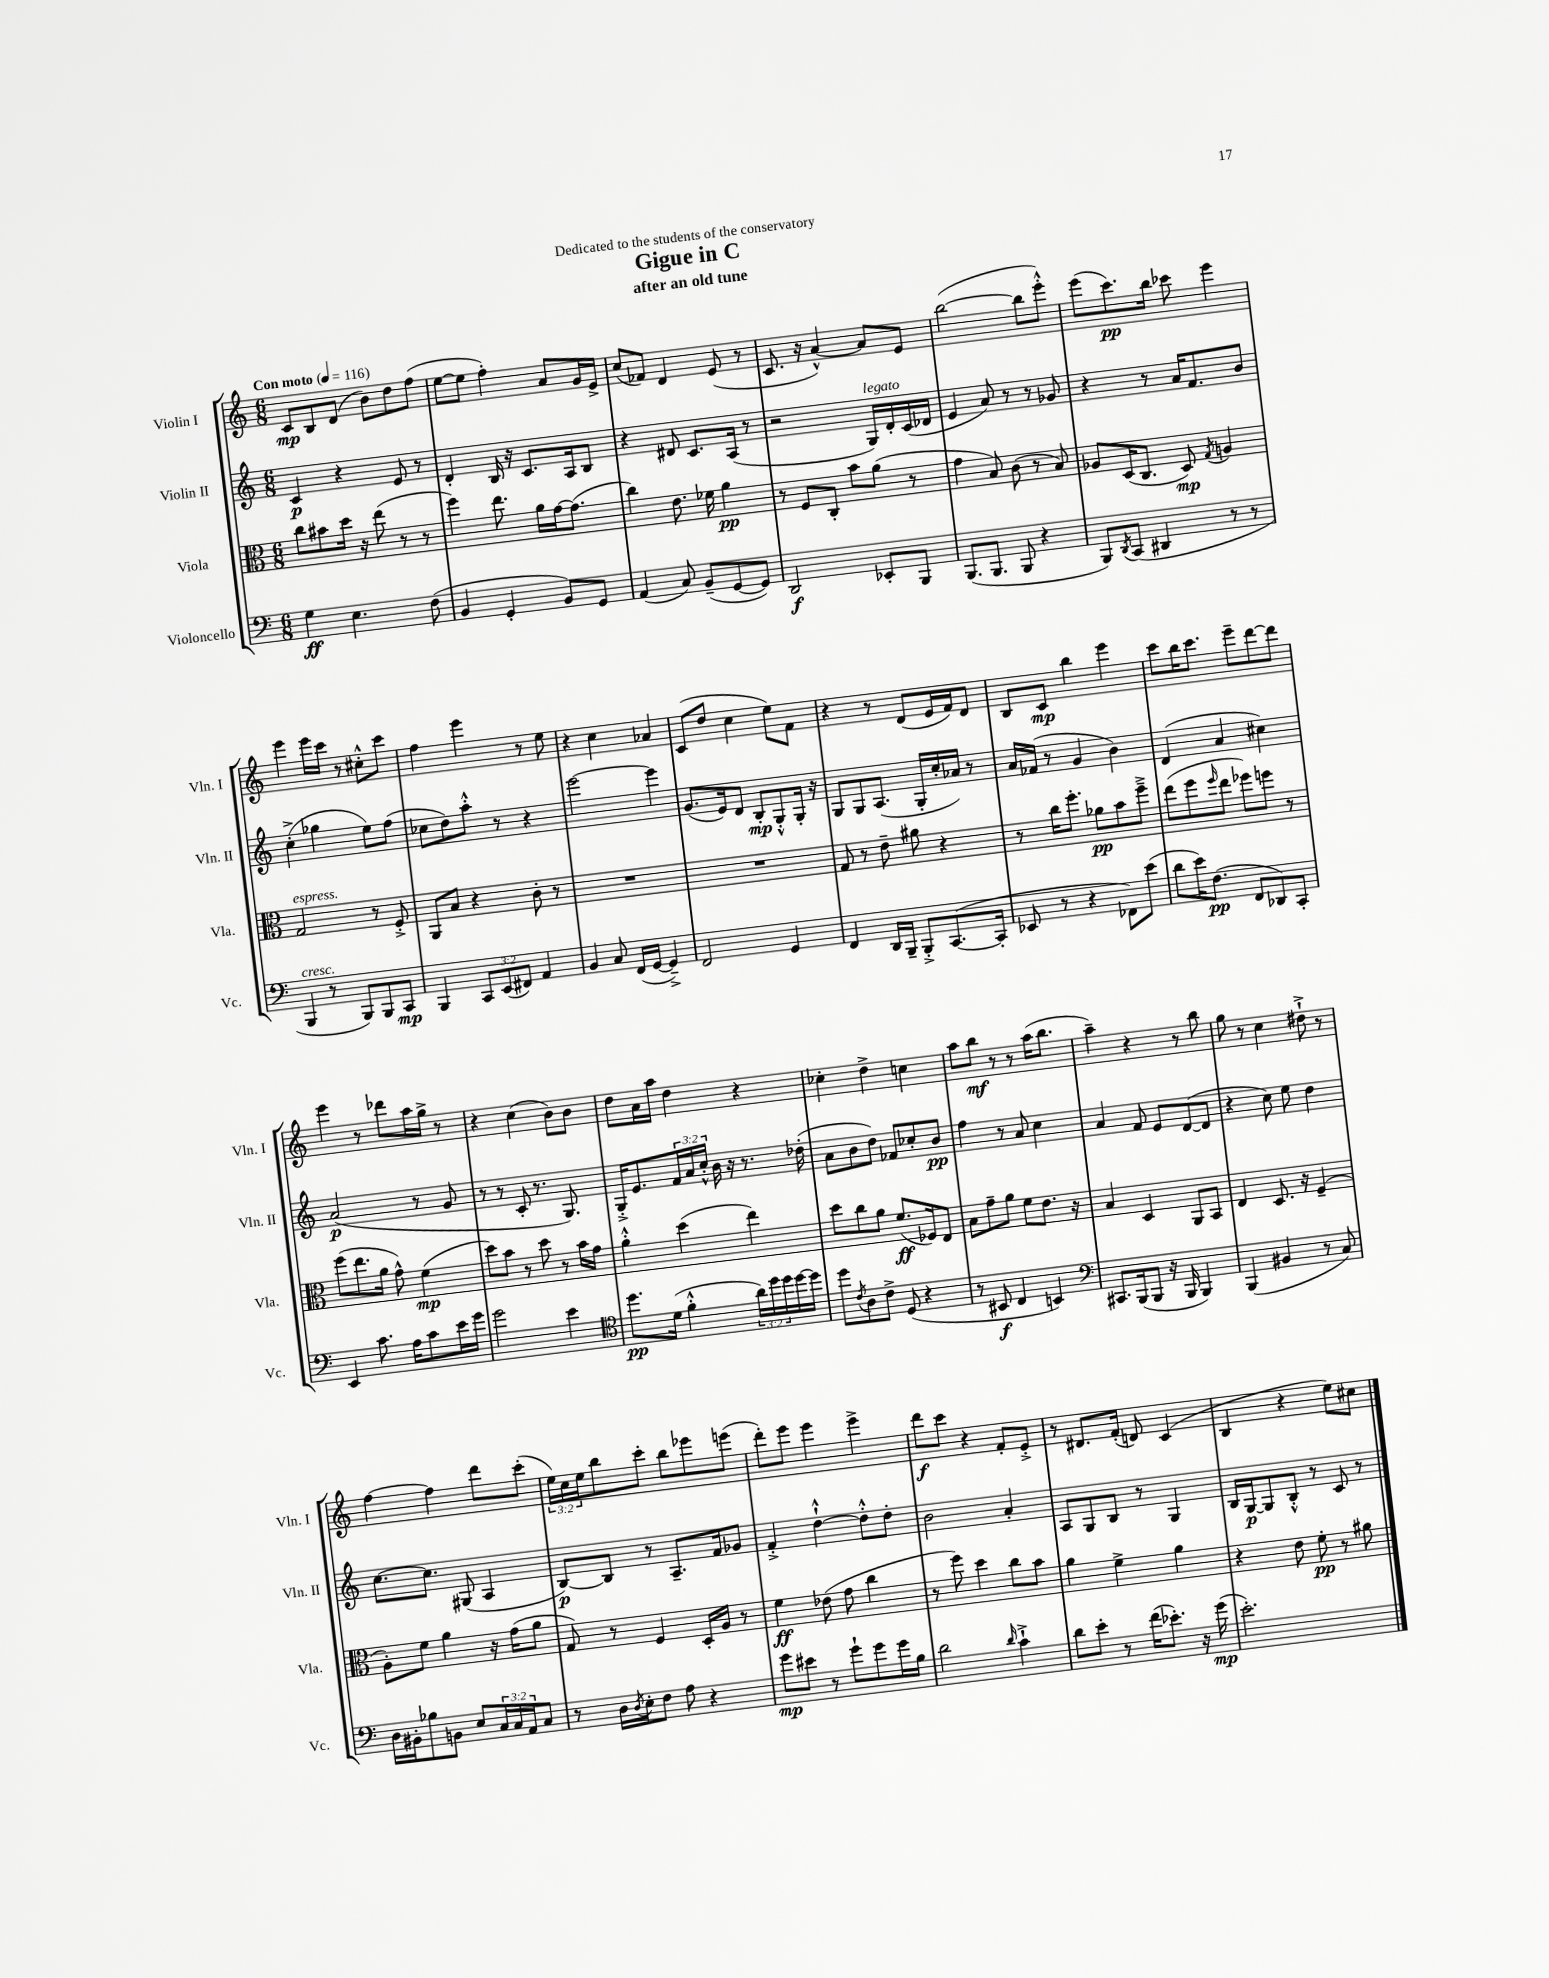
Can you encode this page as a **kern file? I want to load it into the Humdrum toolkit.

**kern	**kern	**kern	**kern
*staff4	*staff3	*staff2	*staff1
*clefF4	*clefC3	*clefG2	*clefG2
*k[]	*k[]	*k[]	*k[]
*M6/8	*M6/8	*M6/8	*M6/8
*MM116	*MM116	*MM116	*MM116
4G	8cc	4c	8c
.	8b#	.	8B
4.E	16dd	4r	(8d
.	16r	.	.
.	(8ee	.	8b)
.	8r	8e	8dd
(8F	8r	8r	(8ff
=	=	=	=
4BB	4ff)	4d'	[8ee
.	.	.	8ee]
4GG'	8.ee	16B	4ff')
.	.	16r	.
.	.	8.c	.
.	16a	.	.
8BB)	[16g	.	8a
.	(8.g]	16A	.
8GG	.	8B	16g
.	.	.	16e^
=	=	=	=
(4AA	4cc)	4r	(8cc
.	.	.	8f-)
8C)	8.e	8d#	4d
(8BB~	.	8.c	.
.	16f-	.	.
[8GG	4a	.	(8e
.	.	(16A	.
8GG])	.	8r	8r
=	=	=	=
2DD	8r	2r	8.c
.	8F	.	.
.	.	.	16r
.	8C'	.	[4a^^)
.	8b	.	.
8EE-'	(8a	16G)	8a]
.	.	16d'	.
8BBB	8r	(16c	8e
.	.	16d-	.
=	=	=	=
(8.BBB	4g	4e	([2bb
8.BBB	.	.	.
.	8B)	8a)	.
8BBB	(8c	8r	.
4r	8r	8r	8bb]
.	8B)	8g-	8eee'^^)
=	=	=	=
8BBB)	8A-	4r	(8eee
8qDD	.	.	.
(8CC	(16D	.	8.ccc)
.	8.C	.	.
4DD#	.	8r	.
.	.	.	16bb
.	8D)	16a	8ccc-
.	.	8.f	.
.	8qG	.	.
8r	4A	.	4eee
8r	.	8b	.
=	=	=	=
4BBB	2G	(4cc'^	4eee
8r	.	4gg-	16eee
.	.	.	16ccc
8BBB)	.	.	8r
8BBB	8r	8ee)	8cc#'^^
8CC	8F'^	(8ff	8ccc
=	=	=	=
4BBB	8AA	8cc-	4ff
.	8B	8dd)	.
12CC	4r	8aa'^^	4eee
(12EE	.	.	.
.	.	8r	.
12FF#)	.	.	.
4AA	8c'	4r	8r
.	8r	.	8ee
=	=	=	=
4BB	2.r	[2eee	4r
8C	.	.	4cc
(16FF	.	.	.
[16GG	.	.	.
4GG~^])	.	4eee]	4a-
=	=	=	=
2FF	2.r	(8.g	(8c
.	.	.	8dd
.	.	16e)	.
.	.	8d	4cc
.	.	8B'	.
4GG	.	8G'^^	8ee)
.	.	16G'	8f
.	.	16r	.
=	=	=	=
4FF	8G	8G	4r
.	8r	8G	.
16DD	8e~	(8.A	8r
16BBB~	.	.	.
8BBB'^	8a#	.	(8d
.	.	16G'	.
([8.CC	4r	16cc'	16e
.	.	16a-)	16f)
.	.	8r	8d
16CC']	.	.	.
=	=	=	=
8EE-	8r	16a	8B
.	.	(16f-	.
8r	16cc	8r	8c
.	8.ff'	.	.
4r	.	4g	4bb
.	8a-	.	.
8FF-)	8b	4b)	4eee
(8e	8ff~^	.	.
=	=	=	=
8d	(8ee	(4d	8ccc
16e)	8ff	.	16bb
(8.F	.	.	8.ccc
.	16qqff	.	.
.	8ee	4a	.
8FF	8ff-)	.	8eee~
8DD-)	8ff	4cc#)	[8ddd
8CC'	8r	.	8ddd]
=	=	=	=
4EE	(8ff	(2a	4eee
.	8.ee	.	.
8.c	.	.	8r
.	16a	.	.
.	8g^^)	.	8ddd-
16A	.	.	.
8c	(4f	8r	16aa
.	.	.	16gg^
16e	.	8g	8r
16g	.	.	.
=	=	=	=
2g	8dd)	8r	4r
.	8b	8r	.
.	8r	8c'	(4cc
.	8dd	8.r	.
4e	8r	.	8b)
.	.	8.G)	.
.	16b	.	8b
.	16g	.	.
=	=	=	=
*clefC4	*	*	*
8.dd	4a'^^	16G'^	8dd
.	.	8.e	.
.	.	.	16a
(16d	.	.	16aa
4f'^^	(4dd	24f	4dd
.	.	24a	.
.	.	24cc'^^	.
.	.	16b	.
.	.	16r	.
24a)	4ee)	8.r	4r
24dd	.	.	.
24dd	.	.	.
[16dd	.	.	.
16dd]	.	(16dd-'	.
=	=	=	=
8dd	8dd	8a	4cc-'
8qc	.	.	.
8A	8cc	8b	.
8c^	8a	8dd)	4dd^
(8D	(8.f	8f-	.
4r	.	8cc-'	4cc
.	16F-)	.	.
.	8E	8b	.
=	=	=	=
8r	8B	4ff	8aa
8BB#	8g~	.	8bb
4C	8a	8r	8r
.	8f	8a	8r
4BB)	8.e	4cc	(16aa
.	.	.	8.bb
.	16r	.	.
=	=	=	=
*clefF4	*	*	*
8.CC#	4B	4a	4aa~)
(16BBB	.	.	.
8BBB	4D	8f	4r
16r	.	8e	.
16BBB	.	.	.
4BBB)	8AA	([8d	8r
.	8BB	8d]	8bb
=	=	=	=
(4BBB	4E	4r	8gg
.	.	.	8r
4BB#	8.D	8cc)	4cc
.	.	8ee	.
.	16r	.	.
8r	(4F~	4dd	8dd#`^
8C)	.	.	8r
=	=	=	=
16D	8A')	[8.cc	[4ff
16BB#'	.	.	.
8B-	8f	.	.
.	.	8.cc]	.
8BB	4a	.	4ff]
8E	.	(8G#	.
24C	16r	4A	8ddd
24C	.	.	.
.	(16g	.	.
24AA	.	.	.
8C	8a	.	(8ccc'
=	=	=	=
8r	8G)	[8B)	24ee)
.	.	.	24cc
.	.	.	24ee
16D	8r	8B]	8bb
8qD	.	.	.
16E'	.	.	.
8F	4F	8r	8ccc'
8A	.	8.A~	8bb
4r	16D'	.	8eee-
.	16A	16f	.
.	8r	8g-	(8eee
=	=	=	=
8g	4f	4f'^	8ddd')
8e#	.	.	8eee
8r	(8e-	[4dd`^^	4eee
8g`	8g	.	.
8g	4cc	8dd'^^]	4eee^
16g	.	8dd'	.
16B	.	.	.
=	=	=	=
2d	8r	2b	8ddd
.	8ff)	.	8ccc
.	4dd	.	4r
16qqd	.	.	.
4c`^	8cc	4a'	8f'
.	8b	.	8e'^
=	=	=	=
8d	4a	8A	8r
8e'	.	8G	8.d#
8r	4f^	8B	.
.	.	.	(16f'
(16f	.	8r	8d)
8.e-')	.	.	.
.	4a	4G	(4c
16r	.	.	.
(16g	.	.	.
=	=	=	=
2.e')	4r	16B	4B
.	.	[16G	.
.	.	8G]	.
.	8e	8B'^^	4r
.	8f'	8r	.
.	8r	8c	8ee)
.	8a#	8r	8cc#
==	==	==	==
*-	*-	*-	*-
